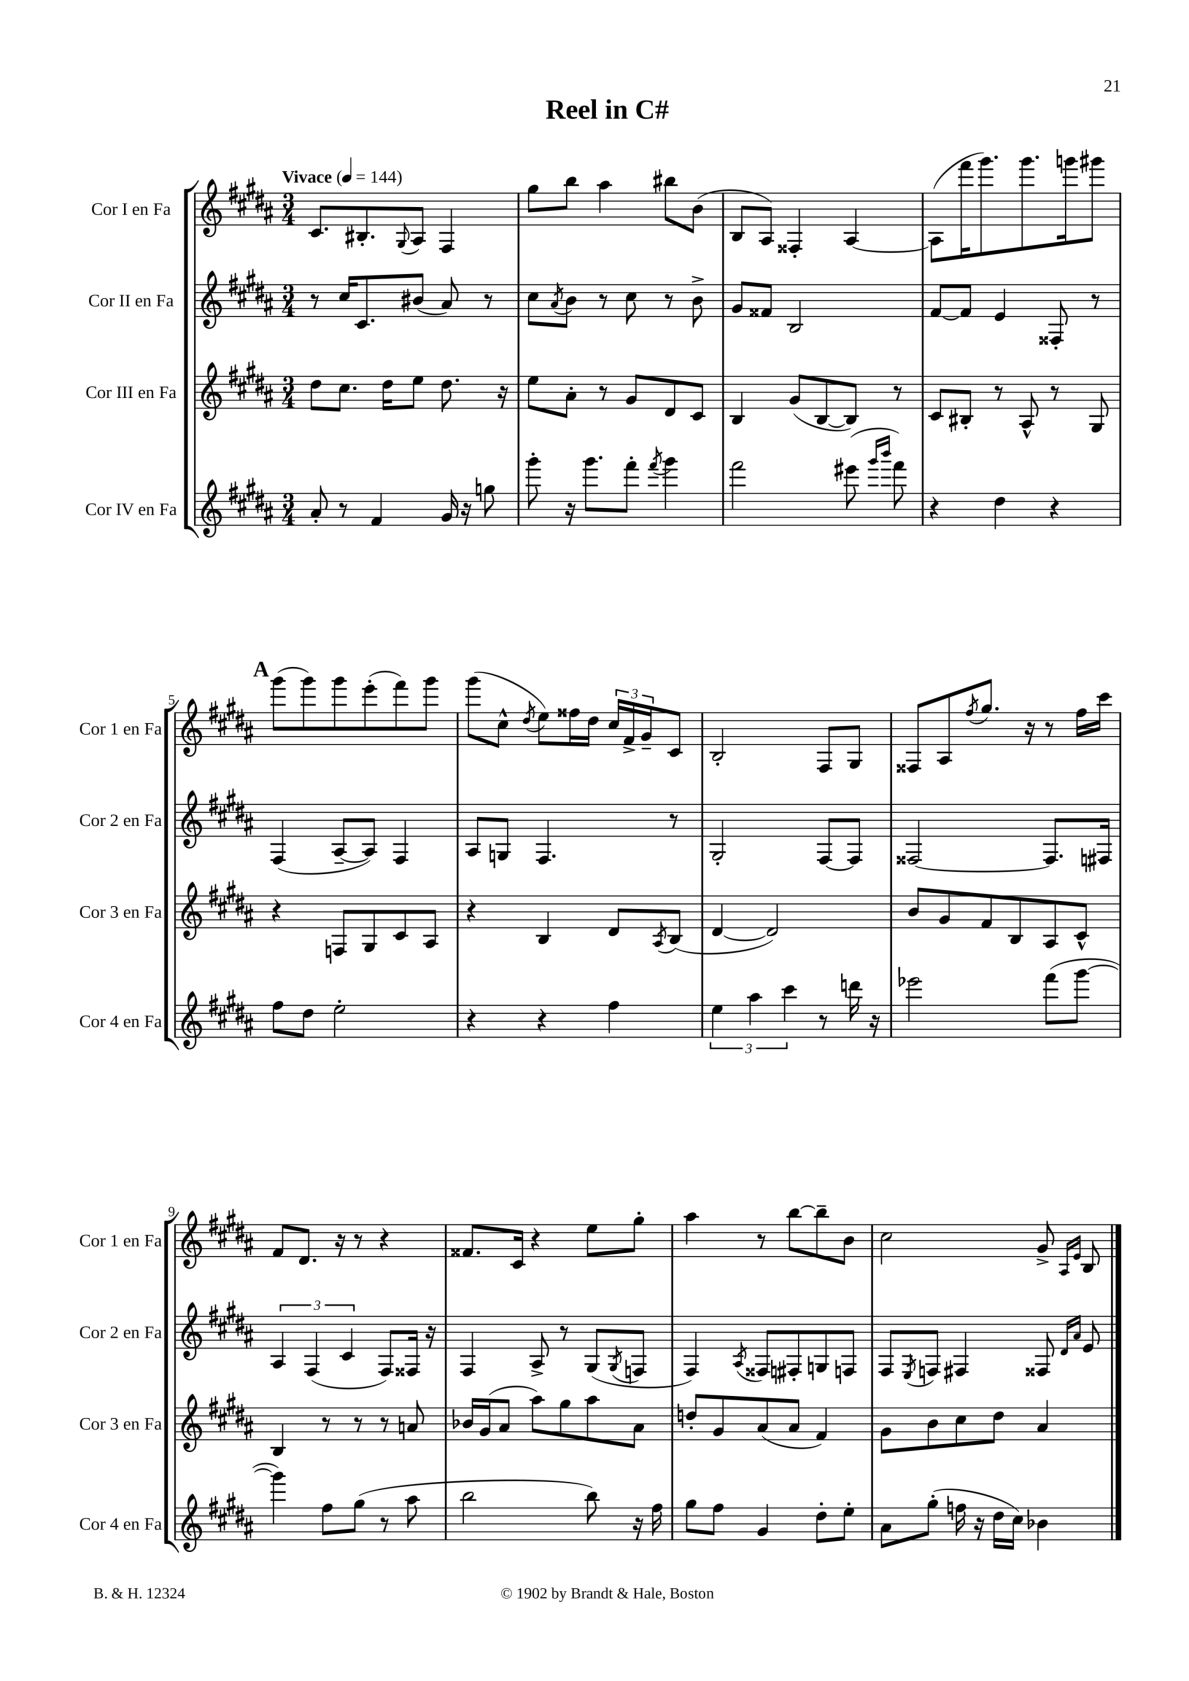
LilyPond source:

\header { title = "Reel in C#" }
<<
\new StaffGroup <<
\new Staff = "s0" \with { instrumentName = "Cor I en Fa" shortInstrumentName = "Cor 1 en Fa" } {
    \clef treble \key b \major \numericTimeSignature \time 3/4 \tempo "Vivace" 4 = 144
    cis'8. bis8.-. \appoggiatura { gis8 } ais8 fis4 |
    gis''8 b''8 ais''4 bis''8 b'8( |
    b8 ais8) fisis4-. ais4~ |
    ais8( fis'''16 gis'''8.) gis'''8. g'''16 gis'''8 |
    \mark \markup { \bold "A" } gis'''8( gis'''8) gis'''8 e'''8-.( fis'''8) gis'''8 |
    gis'''8( cis''8-^ \acciaccatura { dis''8 } e''8) fisis''16 dis''16 \tuplet 3/2 { cis''16 fis'16-> gis'16-- } cis'8 |
    b2-. fis8 gis8 |
    fisis8 ais8 \acciaccatura { fis''8 } gis''8. r16 r8 fis''16 cis'''16 |
    fis'8 dis'8. r16 r8 r4 |
    fisis'8. cis'16 r4 e''8 gis''8-. |
    ais''4 r8 b''8~ b''8-- b'8 |
    cis''2 gis'8-> \grace { ais16 e'16 } b8 \bar "|." |
}
\new Staff = "s1" \with { instrumentName = "Cor II en Fa" shortInstrumentName = "Cor 2 en Fa" } {
    \clef treble \key b \major \numericTimeSignature \time 3/4
    r8 cis''16 cis'8. bis'8( ais'8) r8 |
    cis''8 \acciaccatura { ais'8 } b'8 r8 cis''8 r8 b'8-> |
    gis'8 fisis'8 b2 |
    fis'8~ fis'8 e'4 fisis8-. r8 |
    \mark \markup { \bold "A" } fis4( ais8~-- ais8) fis4 |
    ais8 g8 fis4. r8 |
    gis2-. fis8~ fis8 |
    fisis2~ fisis8. fis16 |
    \tuplet 3/2 { ais4 fis4( cis'4 } fis8) fisis16 r16 |
    fis4 ais8-> r8 gis8( \acciaccatura { gis8 } f8 |
    fis4) \acciaccatura { ais8 } fisis8 fis8-. g8 f8 |
    fis8 \acciaccatura { e8 } f8 fis4 fisis8 \grace { dis'16 ais'16 } e'8 \bar "|." |
}
\new Staff = "s2" \with { instrumentName = "Cor III en Fa" shortInstrumentName = "Cor 3 en Fa" } {
    \clef treble \key b \major \numericTimeSignature \time 3/4
    dis''8 cis''8. dis''16 e''8 dis''8. r16 |
    e''8 ais'8-. r8 gis'8 dis'8 cis'8 |
    b4 gis'8( b8~ b8) r8 |
    cis'8 bis8-. r8 ais8-^ r8 gis8 |
    \mark \markup { \bold "A" } r4 f8 gis8 cis'8 ais8 |
    r4 b4 dis'8 \acciaccatura { ais8 } b8( |
    dis'4~ dis'2) |
    b'8 gis'8 fis'8 b8 ais8 cis'8-^ |
    b4 r8 r8 r8 a'8 |
    bes'16 gis'16( ais'8 ais''8) gis''8 ais''8 ais'8 |
    d''8-. gis'8 ais'8( ais'8 fis'4) |
    gis'8 b'8 cis''8 dis''8 ais'4 \bar "|." |
}
\new Staff = "s3" \with { instrumentName = "Cor IV en Fa" shortInstrumentName = "Cor 4 en Fa" } {
    \clef treble \key b \major \numericTimeSignature \time 3/4
    ais'8-. r8 fis'4 gis'16 r16 g''8 |
    gis'''8-. r16 gis'''8. fis'''8-. \acciaccatura { fis'''8 } gis'''4 |
    fis'''2 eis'''8( \grace { gis'''16 b'''16 } fis'''8) |
    r4 dis''4 r4 |
    \mark \markup { \bold "A" } fis''8 dis''8 e''2-. |
    r4 r4 fis''4 |
    \tuplet 3/2 { e''4 ais''4 cis'''4 } r8 d'''16 r16 |
    ees'''2 fis'''8( gis'''8~ |
    gis'''4) fis''8 gis''8( r8 ais''8 |
    b''2 b''8) r16 fis''16 |
    gis''8 fis''8 gis'4 dis''8-. e''8-. |
    ais'8 gis''8-.( f''16 r16 dis''16 cis''16) bes'4 \bar "|." |
}
>>
>>
